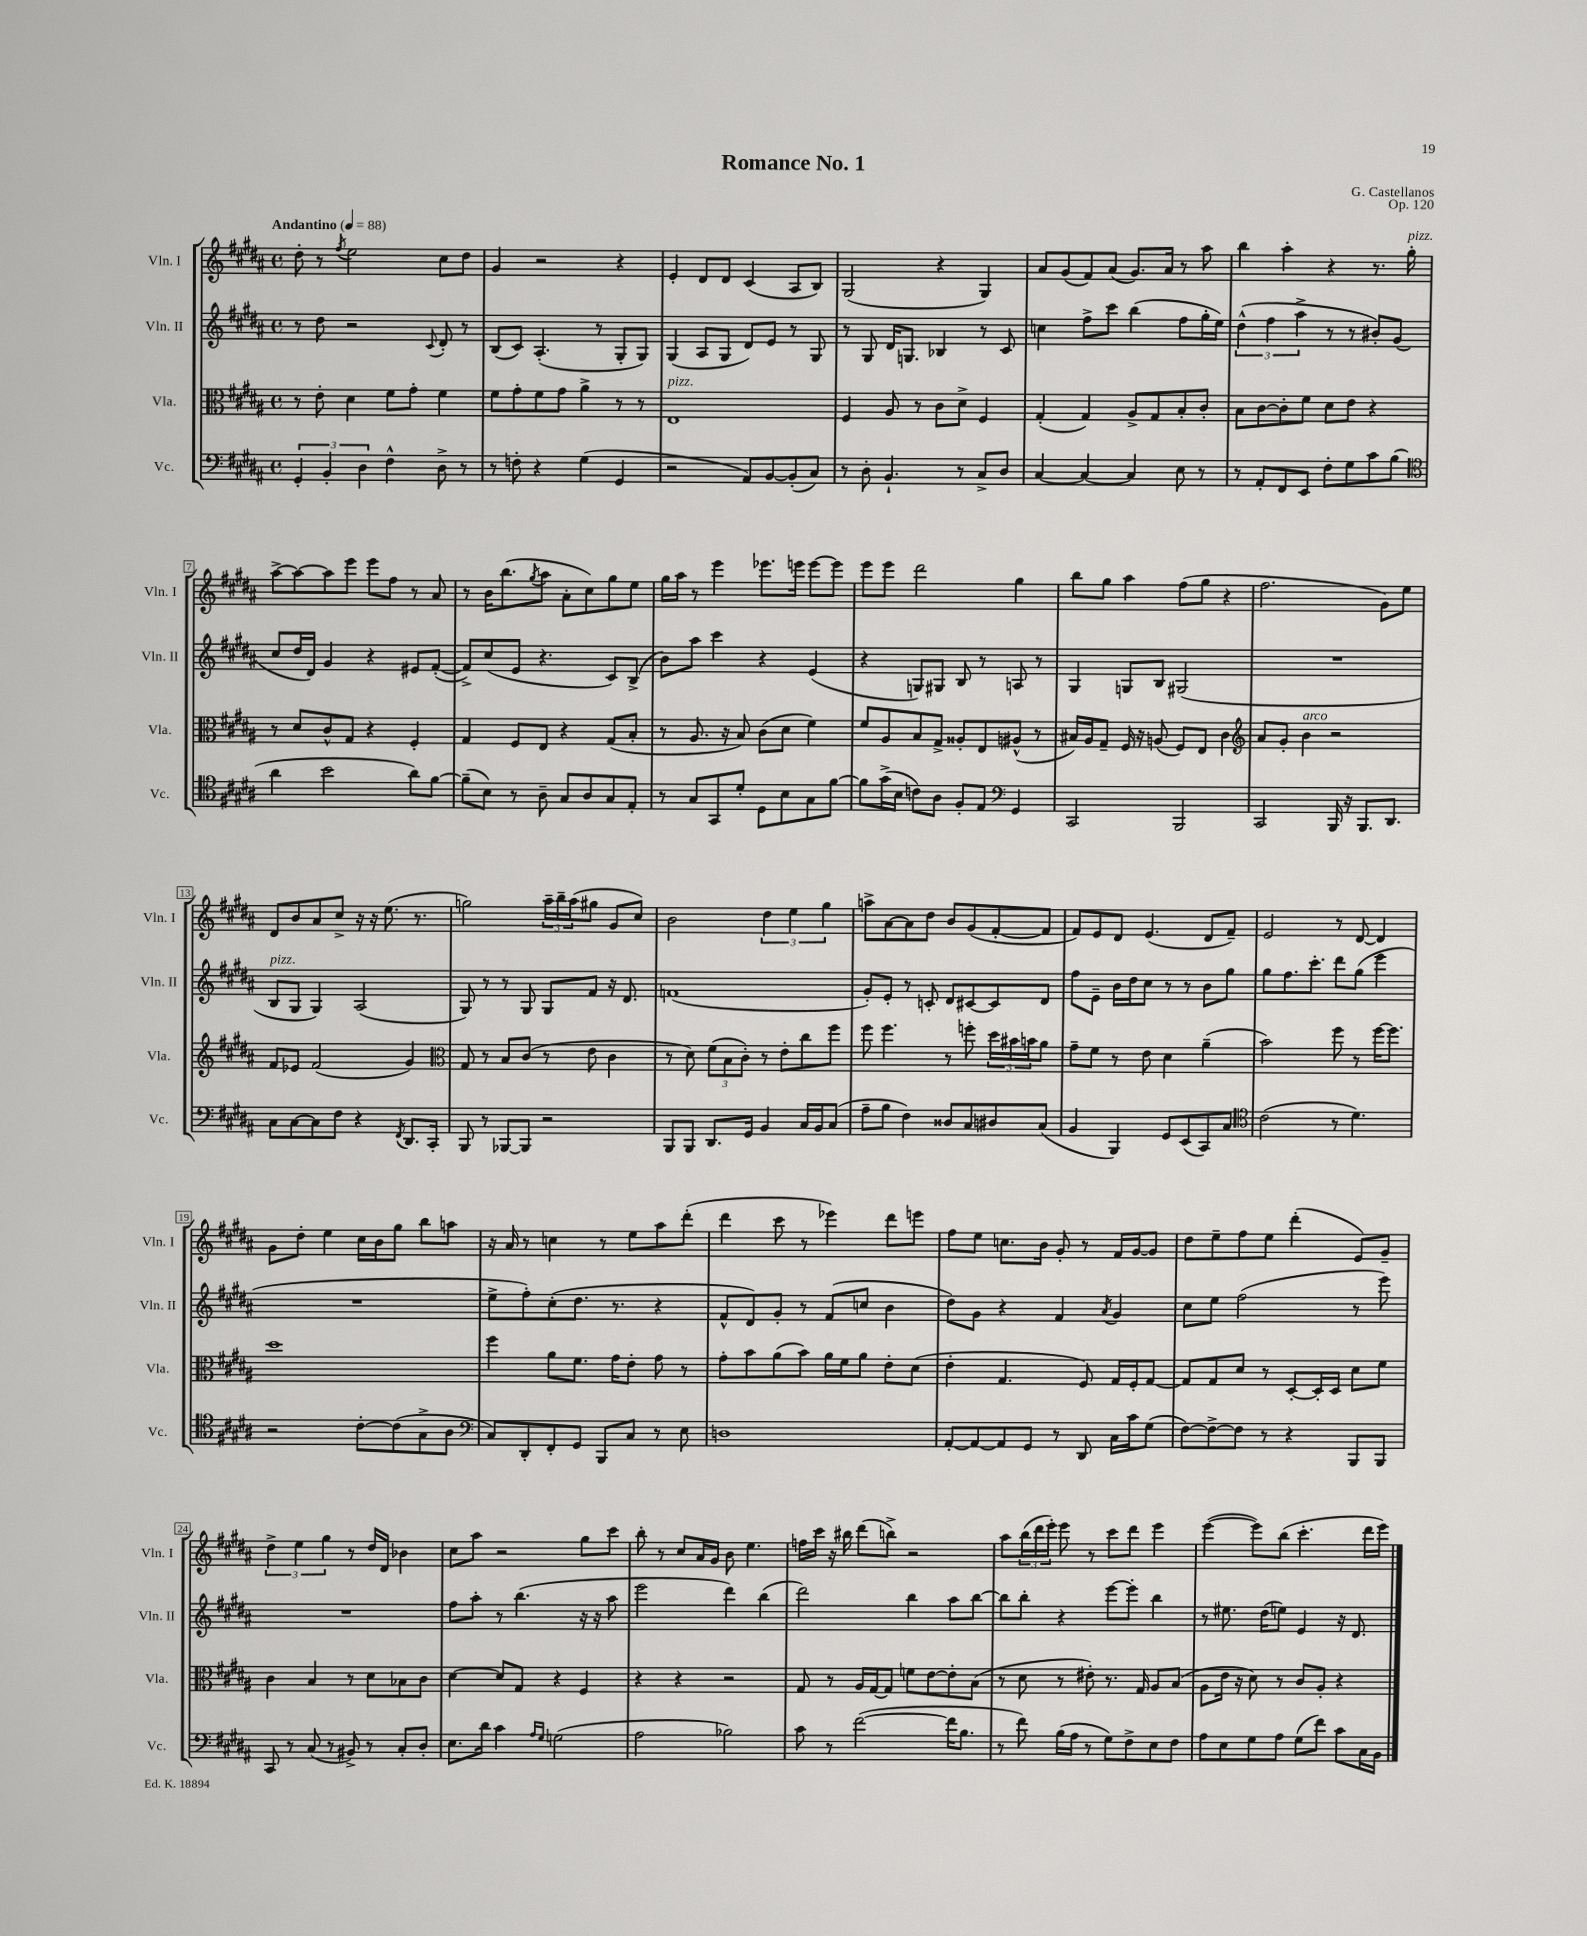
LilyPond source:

\header { title = "Romance No. 1" composer = "G. Castellanos" opus = "Op. 120" }
<<
\new StaffGroup <<
\new Staff = "s0" \with { instrumentName = "Vln. I" shortInstrumentName = "Vln. I" } {
    \clef treble \key b \major \defaultTimeSignature \time 4/4 \tempo "Andantino" 4 = 88
    dis''8-. r8 \acciaccatura { fis''8 } e''2 cis''8 dis''8 |
    gis'4 r2 r4 |
    e'4-. dis'8 dis'8 cis'4( ais8 b8) |
    gis2( r4 gis4) |
    ais'8 gis'8( fis'8) ais'8( gis'8.) ais'16 r8 ais''8 |
    b''4 ais''4-. r4 r8. gis''16-.^\markup { \italic "pizz." } |
    ais''8~-> ais''8~ ais''8 e'''8 e'''8 fis''8 r8 ais'8 |
    r8 b'16 b''8.( \acciaccatura { gis''8 } ais''8 ais'8-. cis''8) gis''8 e''8 |
    gis''16 ais''16 r8 e'''4 ees'''8. e'''16 e'''8~ e'''8 |
    e'''8 e'''8 dis'''2 gis''4 |
    b''8 gis''8 ais''4 fis''8( gis''8 r4 |
    fis''2. gis'8) e''8 |
    dis'8 b'8 ais'8 cis''8-> r16 r16 e''8.( r8. |
    g''2) \tuplet 3/2 { ais''16-- b''16-- ais''16( } gis''8 gis'8 cis''8) |
    b'2 \tuplet 3/2 { dis''4 e''4 gis''4 } |
    a''8-> ais'8~ ais'8 dis''8 b'8 gis'8( fis'8~-. fis'8 |
    fis'8) e'8 dis'8 e'4.( dis'8 fis'8--) |
    e'2 r8 dis'8~ dis'4 |
    gis'8 dis''8-. e''4 cis''16 b'16 gis''8 b''8 a''8 |
    r16 ais'16 r8 c''4 r8 e''8 ais''8 dis'''8-.( |
    dis'''4 cis'''8 r8 ees'''4) dis'''8 e'''8 |
    fis''8 e''8 c''8. b'16 gis'8-. r8 fis'16 gis'16~ gis'8 |
    dis''8 e''8-- fis''8 e''8 dis'''4-.( e'8) gis'8-- |
    \tuplet 3/2 { dis''4-> e''4 gis''4 } r8 dis''16 dis'16 bes'4 |
    cis''8 ais''8 r2 gis''8 cis'''8 |
    b''8-. r8 cis''8 ais'16 gis'16 b'8 e''4. |
    f''16 cis'''16 r16 bis''16 dis'''8( b''8->) r2 |
    ais''8 \tuplet 3/2 { b''16( dis'''16 e'''16-.) } e'''8 r8 cis'''8 dis'''8 e'''4 |
    e'''4~( e'''8) b''8( cis'''4.-. dis'''16 e'''16) \bar "|." |
}
\new Staff = "s1" \with { instrumentName = "Vln. II" shortInstrumentName = "Vln. II" } {
    \clef treble \key b \major \defaultTimeSignature \time 4/4
    r8 dis''8 r2 \appoggiatura { cis'8 } dis'8-. r8 |
    b8( cis'8) ais4.-.( r8 gis8-. gis8) |
    gis4( ais8 gis8 dis'8) e'8 r8 gis8 |
    r8 gis8 dis'16 g8. bes4 r8 cis'8 |
    c''4 fis''8-> cis'''8 b''4( fis''8 gis''16-. e''16) |
    \tuplet 3/2 { dis''4-^( fis''4 ais''4-> } r8 r8 bis'8-.) gis'8( |
    cis''8 dis''16 dis'16) gis'4 r4 eis'8 fis'8~-.( |
    fis'8->) cis''8( e'8 r4. cis'8) b8->( |
    b'8) ais''8 cis'''4 r4 e'4( |
    r4 g8) gis8 b8 r8 a8 r8 |
    gis4 g8 b8 gis2( |
    R1 |
    b8^\markup { \italic "pizz." } gis8 gis4) ais2( |
    gis8) r8 r8 gis8 gis8 fis'8 r16 dis'8. |
    f'1( |
    gis'8-.) e'8-. r8 c'8-. dis'8 cis'8~ cis'8 dis'8 |
    fis''8 e'8-- b'16 dis''16 cis''8 r8 r8 b'8 gis''8 |
    gis''8 fis''8. cis'''8.-. dis'''8 gis''8( e'''4 |
    R1 |
    e''8-> fis''8-.) cis''8-.( dis''8. r8. r4 |
    fis'8-^ dis'8) gis'8-. r8 fis'8( c''8 b'4 |
    dis''8) gis'8 r4 fis'4 \acciaccatura { ais'8 } gis'4 |
    cis''8 e''8 fis''2( r8 e'''8) |
    R1 |
    fis''8 ais''8-. r8 b''4.( r16 r16 ais''8 |
    e'''2 dis'''4) b''4( |
    dis'''2) b''4 ais''8 b''8~ |
    b''8 b''8-. r4 e'''8~ e'''8-. b''4 |
    r8 eis''8. dis''16( e''8) e'4 r16 dis'8. \bar "|." |
}
\new Staff = "s2" \with { instrumentName = "Vla." shortInstrumentName = "Vla." } {
    \clef alto \key b \major \defaultTimeSignature \time 4/4
    r8 e'8-. dis'4 fis'8 gis'8-. fis'4 |
    fis'8 gis'8-. fis'8 gis'8 ais'4-> r8 r8 |
    e1^\markup { \italic "pizz." } |
    fis4 ais8 r8 cis'8 dis'8-> fis4 |
    gis4-.( gis4) ais8-> gis8 b8-. cis'8-. |
    b8 cis'8~ cis'8-. fis'8 dis'8 e'8 r4 |
    r8 dis'8 cis'8-^ gis8 r4 fis4-. |
    gis4 fis8 e8 r4 gis8( b8-. |
    r8 ais8. r16 b8) cis'8( dis'8 fis'4) |
    fis'8 ais8 b8 gis8-> aisis8-. e8 ais8-^( r8 |
    bis16) ais16 gis8-- fis16 r16 a8( fis8) e8 cis'4 |
    \clef treble ais'8 gis'8-. b'4^\markup { \italic "arco" } r2 |
    fis'8 ees'8 fis'2( gis'4) |
    \clef alto gis8 r8 b8 cis'8( r8 e'8 cis'4 |
    r8 dis'8) \tuplet 3/2 { fis'8( b8 cis'8-.) } r8 e'8-. cis''8 fis''8 |
    fis''8 fis''4. r8 f''8-. \tuplet 3/2 { dis''16 bis'16 b'16 } ais'8 |
    gis'8-- fis'8 r8 e'8 dis'4 ais'4--( |
    b'2) fis''8 r8 fis''16~ fis''8. |
    dis''1 |
    fis''4 ais'8 fis'8. gis'16 e'8-. gis'8 r8 |
    gis'8-. b'8 ais'8( b'8) ais'16 fis'16 ais'8 e'8-. dis'8( |
    e'4-. gis4. fis8) gis16 fis16-. gis8~ |
    gis8 gis8 dis'8 r8 dis8~-. dis16-. dis16 dis'8 fis'8 |
    cis'4 b4 r8 dis'8 bes8 cis'8 |
    dis'4~ dis'8 gis8 r4 fis4 |
    r4 r4 r2 |
    gis8 r8 ais16 gis16~ gis8 f'8 e'8~ e'8-. b8( |
    r8 dis'8 r8 eis'8-.) r8. gis16 ais8 b8( |
    ais8 e'16 r16 dis'8) r8 cis'8 ais8-. r4 \bar "|." |
}
\new Staff = "s3" \with { instrumentName = "Vc." shortInstrumentName = "Vc." } {
    \clef bass \key b \major \defaultTimeSignature \time 4/4
    \tuplet 3/2 { gis,4-. b,4-. dis4 } fis4-^ dis8-> r8 |
    r8 f8-. r4 gis4( gis,4 |
    r2 ais,8) b,8~ b,8-.( cis8) |
    r8 dis8-. b,4.-! r8 cis8-> dis8 |
    cis4~ cis4~ cis4 e8 r8 |
    r8 ais,8-. fis,8 e,8 fis8-. gis8 cis'8 b8( |
    \clef tenor ais'4 b'2 ais'8) fis'8~ |
    fis'8--( b8) r8 ais8-- gis8 ais8 gis8 e8-. |
    r8 gis8 gis,8 dis'8-. dis8 b8 gis8 fis'8~ |
    fis'8 gis'16->( b16 c'8) ais8 fis8-. e8 \clef bass gis,4 |
    cis,2 b,,2 |
    cis,2 b,,16 r16 b,,8. dis,8. |
    cis8 cis8~ cis8 fis8 r4 \acciaccatura { fis,8 } dis,8. cis,16-. |
    b,,8 r8 bes,,8~ bes,,8 r2 |
    b,,8 b,,8 dis,8. gis,16 b,4 cis16 b,16 cis8( |
    ais8-- b8 fis4) disis8 cis8 dis8 cis8( |
    b,4 b,,4) gis,8 e,8( cis,8) cis8 |
    \clef tenor cis'2( r8 dis'4.) |
    r2 cis'8~-. cis'8( gis8-> ais8 |
    \clef bass cis8) dis,8-. fis,8-. gis,8 b,,8 cis8 r8 e8 |
    d1 |
    ais,8~-. ais,8~ ais,8 gis,8 r8 dis,8 cis16 cis'16 gis8( |
    fis8~) fis8~-> fis8 r8 r4 b,,8 b,,8 |
    cis,8 r8 cis8( r8 bis,8->) r8 cis8-. dis8-. |
    e8. dis'16 cis'4 \grace { ais16 gis16 } g2( |
    ais2 bes2) |
    cis'8 r8 fis'2~( fis'16 b8. |
    r8 fis'8) b16( ais16 r8 gis8) fis8-> e8 fis8 |
    ais8 e8 gis8 ais8 gis8( fis'8) cis'8 cis16 b,16 \bar "|." |
}
>>
>>
\layout { \context { \Score \override BarNumber.stencil = #(make-stencil-boxer 0.1 0.3 ly:text-interface::print) } }
